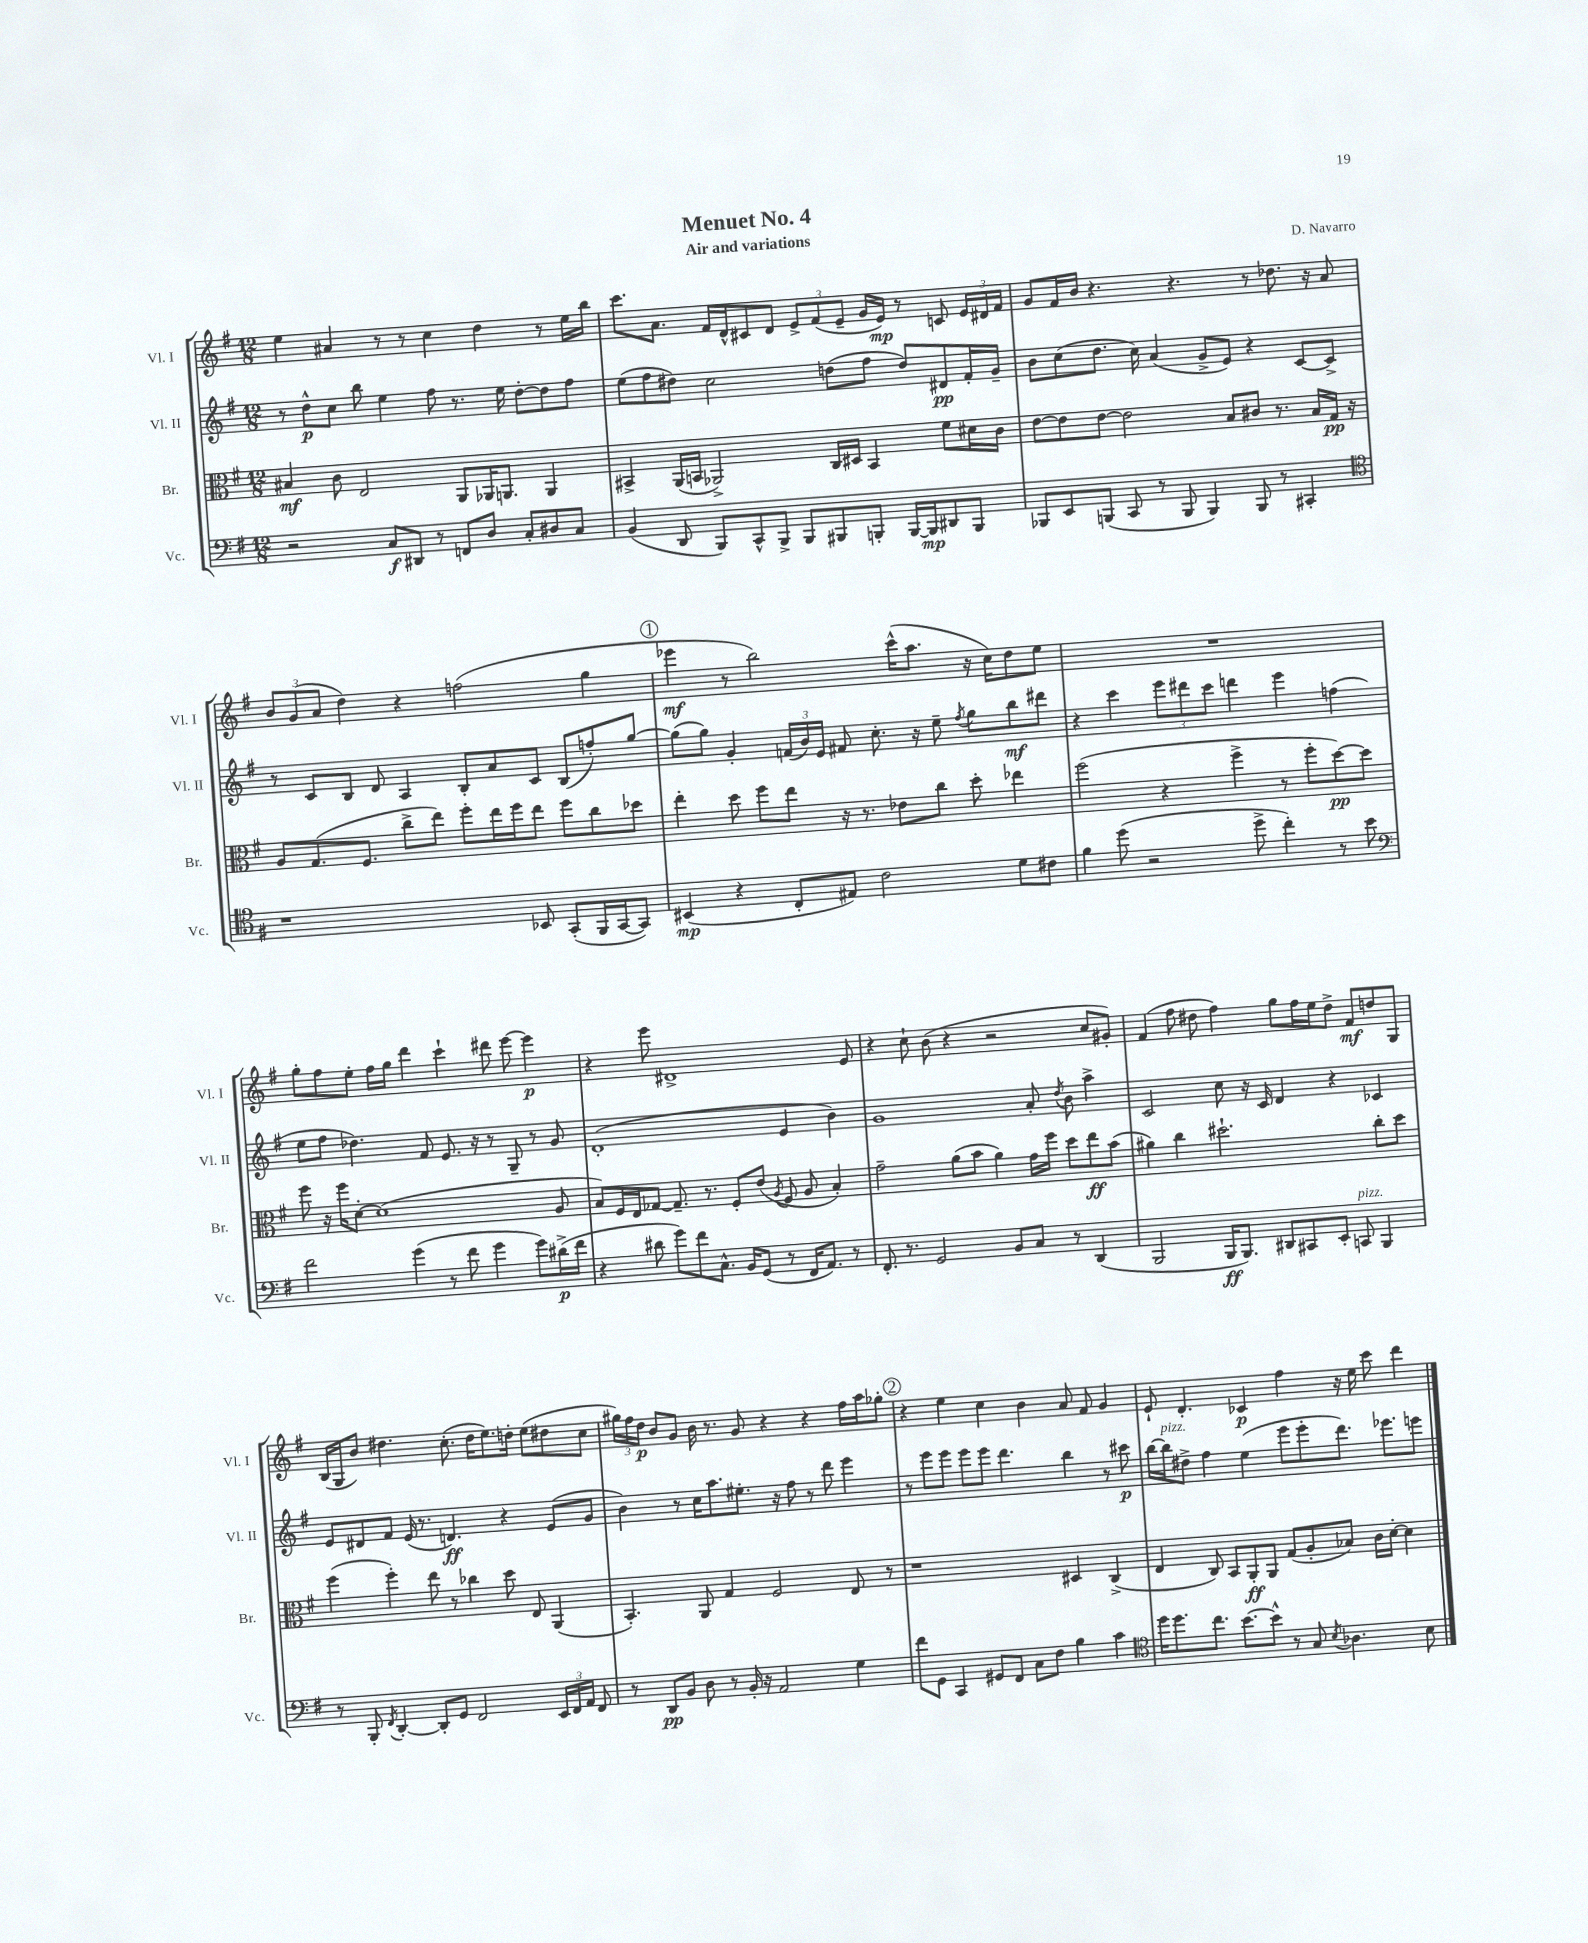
\header { title = "Menuet No. 4" composer = "D. Navarro" subtitle = "Air and variations" }
<<
\new StaffGroup <<
\new Staff = "s0" \with { instrumentName = "Vl. I" shortInstrumentName = "Vl. I" } {
    \clef treble \key g \major \numericTimeSignature \time 12/8
    \autoBeamOff e''4 ais'4 r8 r8 c''4 d''4 r8 e''16[ b''16] |
    c'''8.[ a'8.] fis'16[ d'16-^ cis'8 d'8] \tuplet 3/2 { e'8[-> fis'8( e'8]-- } g'16[ e'16]\mp) r8 c'8 \tuplet 3/2 { e'16[ dis'16 fis'16] } |
    g'8[ fis'16 b'16] r4. r4. r8 des''8. r16 a'8 |
    \tuplet 3/2 { b'8[ g'8( a'8] } d''4) r4 f''2( g''4 |
    \mark \markup { \circle "1" } ees'''4\mf r8 b''2) c'''16[-^( a''8.] r16 c''16[) d''8 e''8] |
    R1. |
    g''8[-. fis''8 e''8]-. fis''16[ g''16] d'''4 c'''4-! dis'''8 e'''8~ e'''4\p |
    r4 e'''8 dis'1-> e'8 |
    r4 c''8-! b'8( r4 r2 c''8[ gis'8]-.) |
    fis'4( fis''8 dis''8 fis''4) g''8[ fis''16 e''16 dis''8]-> fis'8[\mf d''8 g8] |
    b16[( g16 b'8]) dis''4. c''8.-.( dis''16[ e''8.) d''16]-. e''8[( dis''8 c''8] |
    \tuplet 3/2 { gis''16[) fis''16 d''16]\p } b'8[ g'8] b'16 r8. g'8 r4 r4 fis''16[ a''16 ges''8]-. |
    \mark \markup { \circle "2" } r4 e''4 c''4 b'4 a'8 fis'8 g'4 |
    e'8-! d'4.-. ces'4\p fis''4 r16 e''16 c'''8 d'''4 \bar "|." |
}
\new Staff = "s1" \with { instrumentName = "Vl. II" shortInstrumentName = "Vl. II" } {
    \clef treble \key g \major \numericTimeSignature \time 12/8
    \autoBeamOff r8 d''8[-^\p c''8] b''8 e''4 fis''8 r8. e''16 d''8[~-. d''8 fis''8] |
    e''8[( fis''8 dis''8]) c''2 d''8[( fis''8] d''8[) dis'8\pp fis'16-. g'16]-- |
    b'8[ c''8( d''8.] c''16) a'4( g'8[-> e'8]) r4 c'8[~ c'8]-> |
    r8 c'8[ b8] d'8 a4 b8[-. a'8 c'8] b8[( f''8-.) g''8]~ |
    \mark \markup { \circle "1" } g''8[( g''8]) g'4-. \tuplet 3/2 { f'16[( b'16) e'16] } fis'8 c''8.-. r16 e''8-- \acciaccatura { fis''8 } g''8[ b''8\mf dis'''8] |
    r4 c'''4 \tuplet 3/2 { e'''8[ dis'''8 c'''8] } d'''4 e'''4 f''4( |
    e''8[ fis''8] des''4.) fis'8 e'8. r16 r8 g8-- r8 g'8 |
    d'1-.( e'4 b'4) |
    g'1 a'8-. \acciaccatura { d''8 } b'8 a''4-> |
    c'2 c''8 r16 c'16 d'4 r4 ces'4 |
    e'8[ dis'8 fis'8] e'16( r8. d'4.\ff) r4 e'8[( g'8] |
    b'4) r8 c''16[ a''8. eis''8.]-. r16 fis''8 r8 d'''8 e'''4 |
    \mark \markup { \circle "2" } r8 e'''8[ e'''8] e'''8[ e'''8] d'''4. b''4 r8 cis'''8\p |
    b''16[~ b''16^\markup { \italic "pizz." } dis''8]-> fis''4 e''4( e'''8[ e'''8-. d'''8.]) ees'''8.[ e'''8] \bar "|." |
}
\new Staff = "s2" \with { instrumentName = "Br." shortInstrumentName = "Br." } {
    \clef alto \key g \major \numericTimeSignature \time 12/8
    \autoBeamOff bis4\mf c'8 e2 a,8[ aes,16 a,8.] a,4 |
    bis,4-> a,16[( b,16] aes,2->) c16[ dis16] b,4 fis'8[ dis'16 c'16] |
    e'8[~ e'8 e'8]~ e'2 b8[ cis'8] r8. b16[ g16]\pp r16 |
    a8[ g8.( fis8.] c''8[-> e''8]) fis''8[-. e''16 fis''16 e''8] fis''8[ c''8 des''8] |
    \mark \markup { \circle "1" } e''4-. d''8 fis''8[ e''8] r16 r8. ees'8[ c''8] d''8-. ees''4 |
    fis''2( r4 fis''4-> r8 fis''8[-. d''8~\pp) d''8] |
    fis''8 r16 fis''16[ d'8]~-. d'1( a8 |
    b8[) fis16 e16 ges8]~ ges8.-- r8. fis8[-. e'8]( \acciaccatura { a8 } fis8 a8 b4-.) |
    g'2-- a'8[( b'8] a'4) g'16[ fis''16] d''8[ e''8\ff b'8]( |
    ais'4) c''4 dis''2.-! c''8[-. dis''8] |
    fis''4( fis''4-.) e''8 r8 ces''4 d''8 e8 a,4( |
    b,4.-.) a,8 g4 fis2 e8 r8 |
    \mark \markup { \circle "2" } r1 dis4 c4->( |
    e4 c8) b,8[ a,8-.\ff a,8] g8[( a8-. bes8]) c'16[ d'16]~-. d'4 \bar "|." |
}
\new Staff = "s3" \with { instrumentName = "Vc." shortInstrumentName = "Vc." } {
    \clef bass \key g \major \numericTimeSignature \time 12/8
    \autoBeamOff r2 c8[\f dis,8] r8 f,8[ d8] c8[-. dis8 c8] |
    b,4( d,8 b,,8[) c,8-^ b,,8]-> b,,8[ bis,,8 b,,8]-. b,,16[~ b,,16\mp dis,8 b,,8] |
    bes,,8[ e,8 b,,8]( c,8 r8 b,,8 b,,4) b,,8 r8 cis,4-. |
    \clef tenor r1 bes,8 g,8[-.( fis,16 g,16~ g,8]) |
    \mark \markup { \circle "1" } bis,4\mp( r4 c8[-. eis8]) c'2 d'8[ cis'8] |
    fis'4 d''8( r2 d''8-> c''4-.) r8 b'8 |
    \clef bass fis'2 g'4( r8 fis'8 g'4 g'8[) dis'16->\p( fis'16] |
    r4 dis'8 g'8[) fis'8 c8.]-^ b,16[ g,8]( r8 fis,16[ a,8.]) r8 |
    fis,8.-. r8. g,2 b,8[ c8] r8 d,4( |
    b,,2 b,,16[\ff b,,8.]) dis,8[ cis,8 e,8]-. c,8^\markup { \italic "pizz." } b,,4 |
    r8 b,,8-. \acciaccatura { fis,8 } d,4~-. d,8[-. g,8] fis,2 \tuplet 3/2 { e,16[ fis,16 a,16] } fis,8 |
    r8 d,8[\pp b,8] d8 r8 b,16-. r16 a,2 g4 |
    \mark \markup { \circle "2" } fis'8[ g,8] c,4 gis,8[ fis,8] c8[ fis8] b4 c'4 |
    \clef tenor d''16[ d''8. c''8.] b'8.[~ b'8]-^ r8 g8 \acciaccatura { b8 } aes4. b8 \bar "|." |
}
>>
>>
\layout { \context { \Score \remove "Bar_number_engraver" } }
